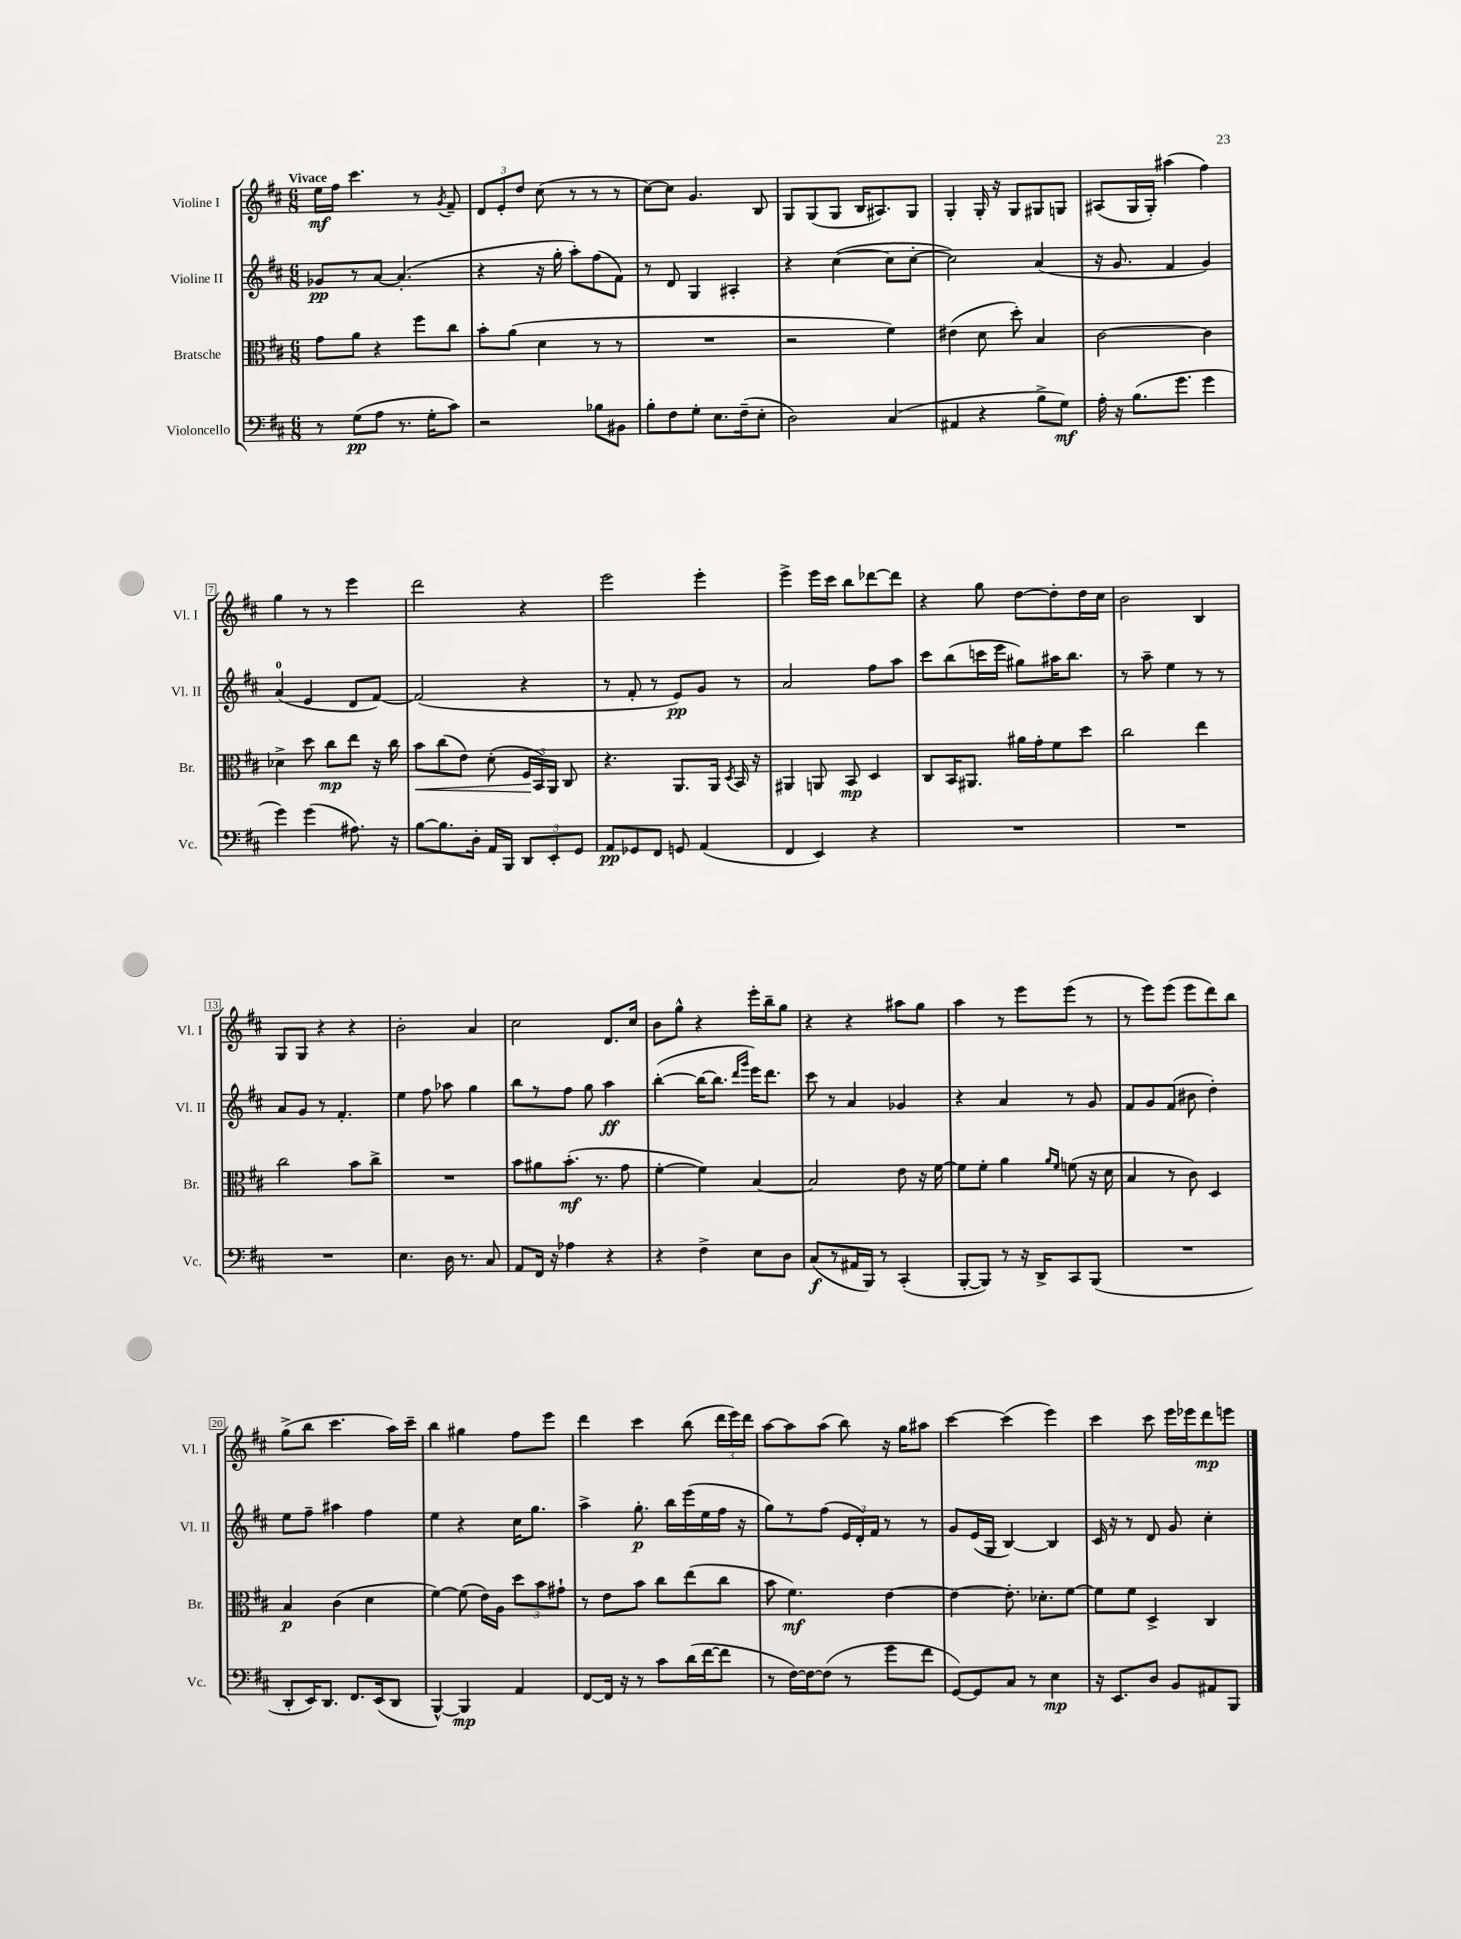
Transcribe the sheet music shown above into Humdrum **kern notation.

**kern	**dynam	**kern	**dynam	**kern	**dynam	**kern	**dynam
*part4	*part4	*part3	*part3	*part2	*part2	*part1	*part1
*staff4	*staff4	*staff3	*staff3	*staff2	*staff2	*staff1	*staff1
*I"Violoncello	*	*I"Bratsche	*	*I"Violine II	*	*I"Violine I	*
*I'Vc.	*	*I'Br.	*	*I'Vl. II	*	*I'Vl. I	*
*clefF4	*	*clefC3	*	*clefG2	*	*clefG2	*
*k[f#c#]	*	*k[f#c#]	*	*k[f#c#]	*	*k[f#c#]	*
*M6/8	*	*M6/8	*	*M6/8	*	*M6/8	*
=1	=1	=1	=1	=1	=1	=1	=1
!	!	!	!	!	!	!LO:TX:a:B:t=Vivace	!
8r	.	8g\L	.	8g-X/L	pp	16ee\LL	mf
.	.	.	.	.	.	16ff#\JJ	.
(8G\L	pp	8a\J	.	8r	.	4.ccc#\	.
8A\J	.	4r	.	[8a/J	.	.	.
8.r	.	.	.	(4.a'/]	.	.	.
.	.	8ff#\L	.	.	.	8r	.
16G'\KL	.	.	.	.	.	.	.
.	.	.	.	.	.	8qg/	.
8c#\J)	.	8cc#\J	.	.	.	8f#~/	.
=2	=2	=2	=2	=2	=2	=2	=2
2r	.	8b'\L	.	4r	.	12d/L	.
.	.	.	.	.	.	12e'/	.
.	.	(8a\J	.	.	.	.	.
.	.	.	.	.	.	12dd/J	.
.	.	4d\	.	16r	.	(8cc#\	.
.	.	.	.	16gg'\	.	.	.
.	.	.	.	8aa'\L)	.	8r	.
8B-X\L	.	8r	.	(8ff#\	.	8r	.
8BB#X\J	.	8r	.	8f#\J)	.	8r	.
=3	=3	=3	=3	=3	=3	=3	=3
8B'\L	.	2.r	.	8r	.	[8cc#\L)	.
8F#\	.	.	.	8d/	.	8cc#\J]	.
8G'\J	.	.	.	4G/	.	4.g/	.
8.E\L	.	.	.	.	.	.	.
.	.	.	.	4A#X'/	.	.	.
(16F#~\k	.	.	.	.	.	.	.
8E'\J	.	.	.	.	.	8B/	.
=4	=4	=4	=4	=4	=4	=4	=4
2D\)	.	2r	.	4r	.	8G/L	.
.	.	.	.	.	.	(8G/	.
.	.	.	.	([4cc#\	.	8G/J	.
.	.	.	.	.	.	16B/KL	.
.	.	.	.	.	.	8.A#X/)	.
(4C#/	.	4f#\)	.	8cc#\L]	.	.	.
.	.	.	.	[8cc#'\J	.	8G/J	.
=5	=5	=5	=5	=5	=5	=5	=5
4AA#X/	.	(4e#X\	.	2cc#\])	.	4G'/	.
4r	.	8d\	.	.	.	16G'/	.
.	.	.	.	.	.	16r	.
.	.	8dd'\)	.	.	.	8G/L	.
8B^\L	.	4B/	.	(4a/	.	8G#X/	.
8G\J)	mf	.	.	.	.	8Gn/J	.
=6	=6	=6	=6	=6	=6	=6	=6
16A'\	.	[2c#\	.	16r	.	(8A#X/L	.
16r	.	.	.	8.g/	.	.	.
(8.B\L	.	.	.	.	.	16G/L	.
.	.	.	.	.	.	16G'/JJ)	.
.	.	.	.	4f#/	.	(4aa#X\	.
8.g\J	.	.	.	.	.	.	.
4g\	.	4c#\]	.	4g/)	.	4ff#\)	.
!!LO:LB:g=z
=7	=7	=7	=7	=7	=7	=7	=7
4g\)	.	4d-X^\	.	(4a/	.	4gg\	.
(4g\	.	8dd\	.	4e/	.	8r	.
.	.	8cc#\L	mp	.	.	8r	.
8.A#X\)	.	8ee\J	.	8d/L	.	4eee\	.
.	.	16r	.	[8f#/J)	.	.	.
16r	.	16cc#\	.	.	.	.	.
=8	=8	=8	=8	=8	=8	=8	=8
!	!	!	!LO:HP:b	!	!	!	!
[8B\L	.	8b\L	<	(2f#/]	.	2ddd\	.
8.B\]	.	(8cc#\	.	.	.	.	.
.	.	8e\J)	.	.	.	.	.
16D'\Jk	.	.	.	.	.	.	.
16AA/LL	.	(8d'\	.	.	.	.	.
16BBB/JJ	.	.	.	.	.	.	.
12DD/L	.	24F#/LL	.	4r	.	4r	.
.	.	24BB/)	[	.	.	.	.
12EE'/	.	24AA/JJ	.	.	.	.	.
.	.	8C#/	.	.	.	.	.
12GG/J	.	.	.	.	.	.	.
=9	=9	=9	=9	=9	=9	=9	=9
8AA/L	pp	4.r	.	8r	.	2eee\	.
8GG-X/	.	.	.	8f#'/	.	.	.
8FF#/J	.	.	.	8r	.	.	.
8GGn/	.	8.AA/L	.	8e/L)	pp	.	.
(4AA/	.	.	.	8g/J	.	4eee'\	.
.	.	16AA/Jk	.	.	.	.	.
.	.	8qD/	.	.	.	.	.
.	.	16BB/	.	8r	.	.	.
.	.	16r	.	.	.	.	.
=10	=10	=10	=10	=10	=10	=10	=10
4FF#/	.	4AA#X/	.	2a/	.	4eee^\	.
4EE/)	.	8AAn/	.	.	.	16eee\LL	.
.	.	.	.	.	.	16ccc#\JJ	.
.	.	8BB/	mp	.	.	8bb\L	.
4r	.	4D/	.	8ff#\L	.	[8ddd-X\	.
.	.	.	.	8aa\J	.	8ddd-\J]	.
=11	=11	=11	=11	=11	=11	=11	=11
2.r	.	8C#/L	.	8ccc#\L	.	4r	.
.	.	16BB/K	.	(8bb\	.	.	.
.	.	8.AA#X/J	.	.	.	.	.
.	.	.	.	16cccn\L	.	8gg\	.
.	.	.	.	16eee\JJ	.	.	.
.	.	16a#X\LL	.	8gg#X\L)	.	[8dd\L	.
.	.	16g'\J	.	.	.	.	.
.	.	8f#\	.	16aa#X\K	.	8dd'\]	.
.	.	.	.	8.bb\J	.	.	.
.	.	8dd\J	.	.	.	16dd\L	.
.	.	.	.	.	.	16cc#\JJ	.
=12	=12	=12	=12	=12	=12	=12	=12
2.r	.	2cc#\	.	8r	.	2b\	.
.	.	.	.	8aa~\	.	.	.
.	.	.	.	4ee\	.	.	.
.	.	4ee\	.	8r	.	4B/	.
.	.	.	.	8r	.	.	.
!!LO:LB:g=z
=13	=13	=13	=13	=13	=13	=13	=13
2.r	.	2cc#\	.	8a/L	.	8G/L	.
.	.	.	.	8g/J	.	8G/J	.
.	.	.	.	8r	.	4r	.
.	.	.	.	4.f#'/	.	.	.
.	.	8b\L	.	.	.	4r	.
.	.	8cc#^\J	.	.	.	.	.
=14	=14	=14	=14	=14	=14	=14	=14
4.E\	.	2.r	.	4ee\	.	2b'\	.
.	.	.	.	8ff#\	.	.	.
16D\	.	.	.	8aa-X\	.	.	.
8.r	.	.	.	.	.	.	.
.	.	.	.	4gg\	.	4a/	.
8C#/	.	.	.	.	.	.	.
=15	=15	=15	=15	=15	=15	=15	=15
8AA/L	.	8b\L	.	8bb\L	.	2cc#\	.
16FF#/Jk	.	8a#X\	.	8r	.	.	.
16r	.	.	.	.	.	.	.
4A-X\	.	(8.b'\J	mf	8ff#\J	.	.	.
.	.	.	.	8gg\	.	.	.
.	.	8.r	.	.	.	.	.
4r	.	.	.	4aa\	ff	8.d/L	.
.	.	8g\	.	.	.	.	.
.	.	.	.	.	.	16cc#/Jk	.
=16	=16	=16	=16	=16	=16	=16	=16
4r	.	[4f#'\	.	([4bb'\	.	8b\L	.
.	.	.	.	.	.	8gg^^\J	.
4F#^\	.	4f#\])	.	16bb\KL_	.	4r	.
.	.	.	.	8.bb\J]	.	.	.
.	.	.	.	16qqddd/LL	.	.	.
.	.	.	.	16qqggg/JJ	.	.	.
8E\L	.	[4B/	.	16eee\KL)	.	16eee'\LL	.
.	.	.	.	8.ddd\J	.	16bb~\J	.
8D\J	.	.	.	.	.	8gg\J	.
=17	=17	=17	=17	=17	=17	=17	=17
(8C#/L	f	2B/]	.	8ccc#\	.	4r	.
8r	.	.	.	8r	.	.	.
16AA#X/L	.	.	.	4a/	.	4r	.
16BBB/JJ)	.	.	.	.	.	.	.
8r	.	.	.	.	.	.	.
(4CC#'/	.	8e\	.	4g-X/	.	8aa#X\L	.
.	.	16r	.	.	.	8gg\J	.
.	.	[16f#\	.	.	.	.	.
=18	=18	=18	=18	=18	=18	=18	=18
[8BBB'/L	.	8f#\L]	.	4r	.	4aa\	.
8BBB/J])	.	8f#'\J	.	.	.	.	.
8r	.	4a\	.	4a/	.	8r	.
16r	.	.	.	.	.	8eee\L	.
16DD^/KL	.	.	.	.	.	.	.
.	.	16qqa/LL	.	.	.	.	.
.	.	16qqf#/JJ	.	.	.	.	.
8CC#/	.	(8fn\	.	8r	.	(8eee\J	.
(8BBB/J	.	16r	.	8g/	.	8r	.
.	.	16d\	.	.	.	.	.
=19	=19	=19	=19	=19	=19	=19	=19
2.r	.	4B/	.	8f#/L	.	8r	.
.	.	.	.	8g/	.	8eee\L)	.
.	.	8r	.	(8f#/J	.	(8eee\J	.
.	.	8c#\)	.	8b#X\	.	8eee\L	.
.	.	4D/	.	4dd'\)	.	8ddd\)	.
.	.	.	.	.	.	8bb\J	.
!!LO:LB:g=z
=20	=20	=20	=20	=20	=20	=20	=20
8DD'/L	.	4B/	p	8ee\L	.	(8gg^\L	.
16EE/K)	.	.	.	8ff#~\J	.	8bb\J	.
8.DD/J	.	.	.	.	.	.	.
.	.	(4c#\	.	4aa#X\	.	4.ccc#\	.
8.FF#/L	.	.	.	.	.	.	.
.	.	4d\	.	4ff#\	.	.	.
(16EE/k	.	.	.	.	.	.	.
8DD/J	.	.	.	.	.	16aa\LL)	.
.	.	.	.	.	.	16ccc#~\JJ	.
=21	=21	=21	=21	=21	=21	=21	=21
[4BBB^^/)	.	[4f#\)	.	4ee\	.	4bb\	.
4BBB/]	mp	(8f#\]	.	4r	.	4gg#X\	.
.	.	16e\LL)	.	.	.	.	.
.	.	16A\JJ	.	.	.	.	.
4AA/	.	12dd\L	.	16cc#\KL	.	8ff#\L	.
.	.	.	.	8.gg\J	.	.	.
.	.	12b\	.	.	.	.	.
.	.	.	.	.	.	8eee\J	.
.	.	12g#X`\J	.	.	.	.	.
=22	=22	=22	=22	=22	=22	=22	=22
[8FF#/L	.	8r	.	4aa^\	.	4ddd\	.
16FF#/Jk]	.	8e\L	.	.	.	.	.
16r	.	.	.	.	.	.	.
8r	.	8b\J	.	8.gg'\	p	4ccc#\	.
8c#\L	.	8cc#\L	.	.	.	.	.
.	.	.	.	16bb\LL	.	.	.
(16d\L	.	(8ee\	.	(16eee\	.	(8bb\	.
[16f#\J	.	.	.	16ee\	.	.	.
8f#\J]	.	8cc#\J	.	16ff#\JJ	.	24ddd\LL	.
.	.	.	.	.	.	24eee\)	.
.	.	.	.	16r	.	.	.
.	.	.	.	.	.	24ddd\JJ	.
=23	=23	=23	=23	=23	=23	=23	=23
8r	.	8b\	.	8gg\L)	.	[8aa\L	.
[16F#\LL)	.	4.f#\)	mf	8r	.	8aa\]	.
16F#\J_	.	.	.	.	.	.	.
(8F#\J]	.	.	.	(8ff#\J	.	(8aa\J	.
8r	.	.	.	24e/LL	.	8bb\)	.
.	.	.	.	24d'/)	.	.	.
.	.	.	.	24f#/JJ	.	.	.
8g\L	.	[4e\	.	8r	.	16r	.
.	.	.	.	.	.	16gg\KL	.
8f#\J	.	.	.	8r	.	8aa#X\J	.
=24	=24	=24	=24	=24	=24	=24	=24
[8GG/L)	.	4e\_	.	8g/L	.	[4ccc#\	.
8GG/]	.	.	.	(16e/L	.	.	.
.	.	.	.	16G/JJ	.	.	.
8C#/J	.	8.e'\]	.	[4B/)	.	(4ccc#\]	.
8r	.	.	.	.	.	.	.
.	.	8.d-X'\L	.	.	.	.	.
4E\	mp	.	.	4B/]	.	4eee\)	.
.	.	[8f#\J	.	.	.	.	.
=25	=25	=25	=25	=25	=25	=25	=25
16r	.	8f#\L]	.	16c#/	.	4ccc#\	.
8.EE/L	.	.	.	16r	.	.	.
.	.	8f#\J	.	8r	.	.	.
8D/J	.	4D^/	.	8d/	.	8ccc#\	.
8BB/L	.	.	.	8g/	.	16eee\LL	.
.	.	.	.	.	.	16eee-X\J	.
8AA#X/	.	4C#/	.	4cc#'\	.	8ddd\	mp
8BBB/J	.	.	.	.	.	8eeen\J	.
==	==	==	==	==	==	==	==
*-	*-	*-	*-	*-	*-	*-	*-
